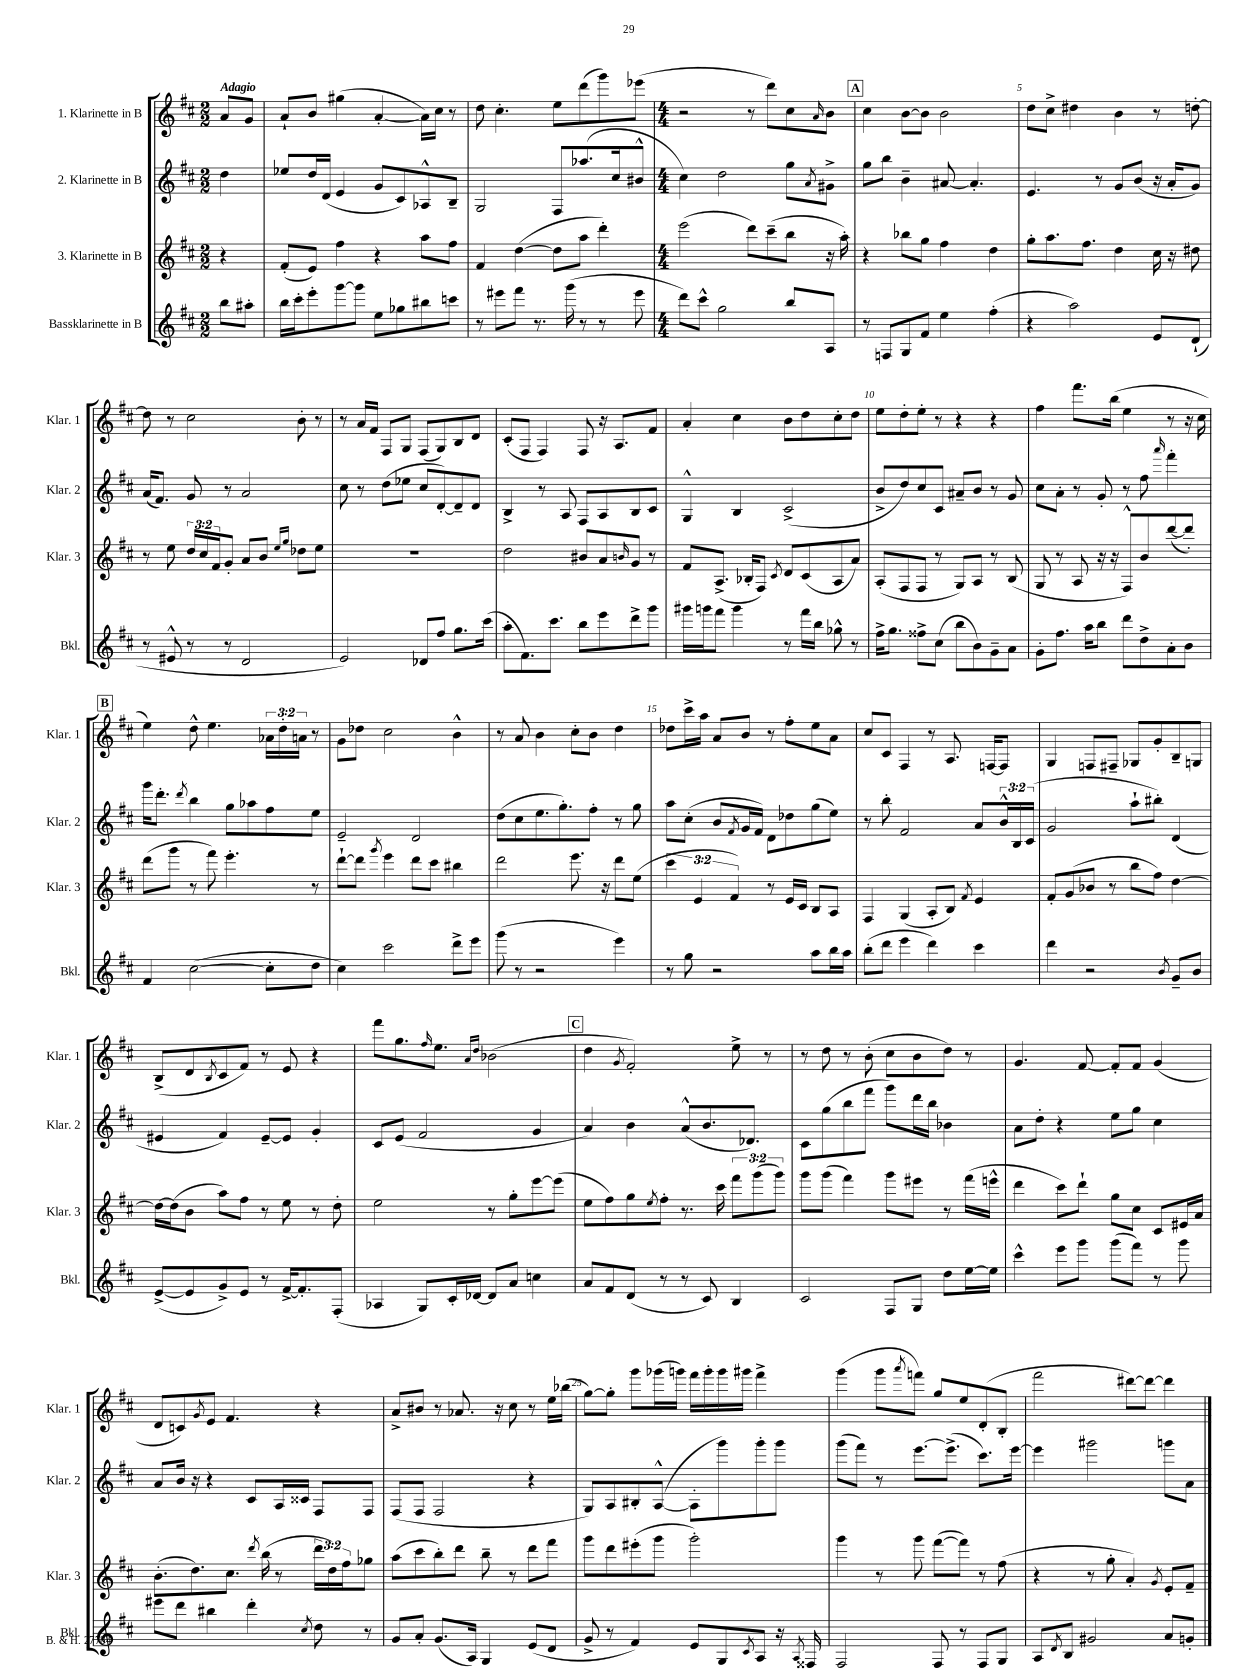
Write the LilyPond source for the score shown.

<<
\new StaffGroup <<
\new Staff = "s0" \with { instrumentName = "1. Klarinette in B" shortInstrumentName = "Klar. 1" } {
    \clef treble \key d \major \numericTimeSignature \time 2/2 \override Staff.TupletNumber.text = #tuplet-number::calc-fraction-text \partial 4 \tempo "Adagio"
    a'8 g'8 |
    a'8-! b'8 gis''4( a'4~-. a'16) cis''16 r8 |
    d''8 cis''4.-. e''8 d'''8( g'''8) ees'''8( |
    \numericTimeSignature \time 4/4 r2 r8 d'''8) cis''8 \grace { a'16 } b'8 |
    \mark \markup { \box "A" } cis''4 b'8~ b'8 b'2 |
    d''8 cis''8-> dis''4 b'4 r8 d''8~-. |
    d''8 r8 cis''2 b'8-. r8 |
    r8 a'16 fis'16 fis8 g8 fis8( g8) b8 d'8 |
    cis'8-.( fis8 fis4) fis8 r16 a8. fis'8 |
    a'4-. cis''4 b'8 d''8 cis''8-. d''8 |
    e''8 d''8-. e''8-. r8 r4 r4 |
    fis''4 fis'''8. b''16( e''4 r8 r16 cis''16 |
    \mark \markup { \box "B" } e''4) d''8-^ e''4. \tuplet 3/2 { aes'16 d''16-. a'16 } r8 |
    g'8 des''8 cis''2 b'4-^ |
    r8 a'8 b'4 cis''8-. b'8 d''4 |
    des''8 cis'''16-> a''16 a'8 b'8 r8 fis''8-. e''8 a'8 |
    cis''8 cis'8 fis4 r8 a8. f16~ f8 |
    g4 f8 fis8-- ges8 g'8-. b8-- g8 |
    b8->( d'8 \acciaccatura { b8 } cis'8 fis'8) r8 e'8 r4 |
    fis'''8 g''8. \grace { fis''16 } e''8. \grace { a'16 d''16 } bes'2( |
    \mark \markup { \box "C" } d''4 \acciaccatura { g'8 } fis'2-.) e''8-> r8 |
    r8 d''8 r8 b'8-.( cis''8 b'8 d''8) r8 |
    g'4. fis'8~ fis'8-. fis'8 g'4( |
    d'8 c'8) \acciaccatura { g'8 } e'8 fis'4. r4 |
    a'8-> bis'8 r8 aes'8. r16 cis''8 r8 e''16 bes''16( |
    g''8~) g''8-. g'''8 ges'''16( g'''16) fis'''16 g'''16-. g'''16 gis'''16 fis'''4-> |
    g'''4( g'''8 \acciaccatura { a'''8 } f'''8) g''8 e''8 d'8-.( b8-. |
    fis'''2 dis'''8~) dis'''8~ dis'''4 \bar "|." |
}
\new Staff = "s1" \with { instrumentName = "2. Klarinette in B" shortInstrumentName = "Klar. 2" } {
    \clef treble \key d \major \numericTimeSignature \time 2/2 \override Staff.TupletNumber.text = #tuplet-number::calc-fraction-text \partial 4
    d''4 |
    ees''8 d''16 d'16( e'4 g'8 cis'8) aes8-^ b8-- |
    g2 fis8 aes''8.( cis''16 bis'8-^ |
    \numericTimeSignature \time 4/4 cis''4) d''2 g''8 \acciaccatura { a'8 } gis'8-> |
    \mark \markup { \box "A" } g''8 b''8 b'4-- ais'8~ ais'4.-. |
    e'4. r8 g'8 b'8( r16 a'16-. g'8) |
    a'16( fis'8.) g'8 r8 a'2 |
    cis''8 r8 d''8( ees''8 cis''8 d'8~-.) d'8-- d'8 |
    b4-> r8 a8 fis8 a8 b8 cis'8 |
    g4-^ b4 cis'2->( |
    b'8-> d''8) cis''8 cis'8 ais'8-- b'8 r8 g'8 |
    cis''8 a'8-. r8 g'8-. r8 fis''8 \grace { a'''16 } fis'''4-. |
    \mark \markup { \box "B" } g'''16 d'''8.-. \acciaccatura { d'''8 } b''4 g''8 aes''8 fis''8 e''8 |
    e'2-- d'2 |
    d''8( cis''8 e''8. g''8.-.) fis''8-. r8 g''8 |
    a''8 cis''8-.( b'8 \acciaccatura { fis'8 } g'16 fis'16) d'8 des''8 g''8( e''8) |
    r8 b''8-. fis'2 a'8 \tuplet 3/2 { b'16-^ b16 cis'16( } |
    g'2 a''8-! bis''8-.) d'4( |
    eis'4 fis'4) eis'8~-- eis'8 g'4-. |
    cis'8 e'8( fis'2 g'4 |
    \mark \markup { \box "C" } a'4) b'4 a'8-^( b'8. des'8.) |
    cis'8 g''8( b''8 fis'''8 g'''8) d'''16 b''16 bes'4 |
    a'8 d''8-. r4 e''8 g''8 cis''4 |
    a'8 b'16 r16 r4 cis'8 a16 cisis'16 fis8 fis8 |
    fis8( fis8 fis2 r4 |
    g8) a8 bis8-. a8~-^( a8-. g'''8) g'''8-. g'''8 |
    g'''8( fis'''8) r8 e'''8.~ e'''8.->( cis'''8.) e'''16~ |
    e'''4 gis'''2 g'''8 a'8 \bar "|." |
}
\new Staff = "s2" \with { instrumentName = "3. Klarinette in B" shortInstrumentName = "Klar. 3" } {
    \clef treble \key d \major \numericTimeSignature \time 2/2 \override Staff.TupletNumber.text = #tuplet-number::calc-fraction-text \partial 4
    r4 |
    fis'8-.( e'8) fis''4 r4 a''8 fis''8 |
    fis'4 d''4~( d''8 a''8 d'''4-.) |
    \numericTimeSignature \time 4/4 e'''2( d'''8) cis'''8--( b''8 r16 a''16-.) |
    \mark \markup { \box "A" } r4 bes''8 g''8 fis''4 d''4 |
    g''8-. a''8. fis''8. d''4 cis''16 r16 dis''8 |
    r8 e''8 \tuplet 3/2 { d''16 cis''16 fis'16 } g'8-. a'8 b'8 \grace { e''16 g''16 } des''8 e''8 |
    R1 |
    d''2 bis'8 a'8 \grace { b'16 } g'8 r8 |
    fis'8 a8.->( bes16-. fis8) \acciaccatura { cis'8 } d'8 cis'8( a8 a'8) |
    a8-.( fis8 fis8 r8 g8) a8 r8 b8( |
    g8 r8 a8 r16 r16 fis8-^) b'8 d'''8~( d'''8-.) |
    \mark \markup { \box "B" } d'''8( g'''8 r8 fis'''8) e'''4.-. r8 |
    d'''8~-! d'''8 \acciaccatura { g'''8 } e'''4 d'''8 cis'''8 bis''4 |
    d'''2 e'''8. r16 d'''8 e''8( |
    \tuplet 3/2 { cis'''4 e'4 fis'4) } r8 e'16 cis'16 b8 a8 |
    fis4 g4( a8-. b8) \acciaccatura { fis'8 } e'4 |
    fis'8-. g'8( bes'8 r8 b''8 fis''8) d''4~ |
    d''16~ d''16( b'8 a''8) fis''8 r8 e''8 r8 d''8-. |
    e''2 r8 g''8-. e'''8~ e'''8( |
    \mark \markup { \box "C" } e''8 fis''8) g''8 \acciaccatura { e''8 } fis''8-. r8. cis'''16 \tuplet 3/2 { fis'''8 g'''8( g'''8) } |
    g'''8 g'''8( fis'''4) g'''8 eis'''8 r8 fis'''16( e'''16-^ |
    d'''4 cis'''8) d'''8-! g''8 cis''8 cis'8 eis'16 a'16 |
    b'8.-.( d''8.) cis''8. \acciaccatura { d'''8 } b''16( r8 \tuplet 3/2 { d'''16 d''16) fis''16 } ges''8 |
    a''8( cis'''8 b''8-.) d'''8 b''8-- r8 d'''8 fis'''8 |
    g'''8 d'''8 eis'''8-.( g'''8 g'''2-.) |
    g'''4 r8 g'''8 fis'''8~( fis'''8) r8 fis''8( |
    r4 r8 g''8-. a'4-.) \acciaccatura { g'8 } e'8-. fis'8-- \bar "|." |
}
\new Staff = "s3" \with { instrumentName = "Bassklarinette in B" shortInstrumentName = "Bkl." } {
    \clef treble \key d \major \numericTimeSignature \time 2/2 \partial 4
    b''8 ais''8-. |
    b''16 cis'''16-. e'''8-. g'''8~ g'''8 e''8 ges''8 bis''8 c'''8 |
    r8 eis'''8 fis'''8 r8. g'''16( r8 r8 eis'''8 |
    \numericTimeSignature \time 4/4 d'''8) cis'''8-^ g''2 b''8 a8 |
    \mark \markup { \box "A" } r8 f8 g8 fis'8 e''4 fis''4-.( |
    r4 a''2) e'8 d'8-!( |
    r8 eis'8-^ r8 r8 d'2 |
    e'2) des'8 fis''8 g''8. cis'''16( |
    a''8-. fis'8.) cis'''8. b''8 e'''8 d'''8-> g'''8 |
    gis'''16 g'''16 fis'''8 g'''4 r8 fis'''16 b''16 ges''8-^ r8 |
    fis''16-> g''8. fisis''8-> cis''8( b''8 b'8) g'8-- a'8 |
    g'8-. fis''8. a''16 b''8 d'''8 d''8-> a'8-. b'8 |
    \mark \markup { \box "B" } fis'4 cis''2~( cis''8-. d''8 |
    cis''4) cis'''2 d'''8-> e'''8 |
    g'''8( r8 r2 e'''4) |
    r8 g''8 r2 a''8 b''16 a''16 |
    b''8-.( d'''8 e'''4 d'''4) cis'''4 |
    d'''4 r2 \acciaccatura { b'8 } g'8-- b'8 |
    e'8~->( e'8 g'8->) e'8 r8 fis'16~-> fis'8.-. fis8-.( |
    aes4 g8) cis'16-. des'16~ des'8 a'8 c''4 |
    \mark \markup { \box "C" } a'8 fis'8 d'8( r8 r8 cis'8) b4 |
    cis'2 fis8 g8 d''8 e''16~ e''16 |
    cis'''4-^ e'''8 g'''8 g'''8( fis'''8) r8 g'''8 |
    eis'''8 d'''8 bis''4 d'''4-. \acciaccatura { cis''8 } d''8 r8 |
    g'8 a'8-. g'8.( a16) g4 e'8( d'8 |
    g'8-> r8 fis'4) e'8 g8 \acciaccatura { cis'8 } a8 r16 \acciaccatura { a8 } fisis16 |
    fis2 fis8 r8 fis8 g8 |
    a8 \acciaccatura { d'8 } b8 gis'2 a'8 g'8-. \bar "|." |
}
>>
>>
\layout { \context { \Score \override BarNumber.break-visibility = ##(#f #t #t) barNumberVisibility = #(every-nth-bar-number-visible 5) } }
